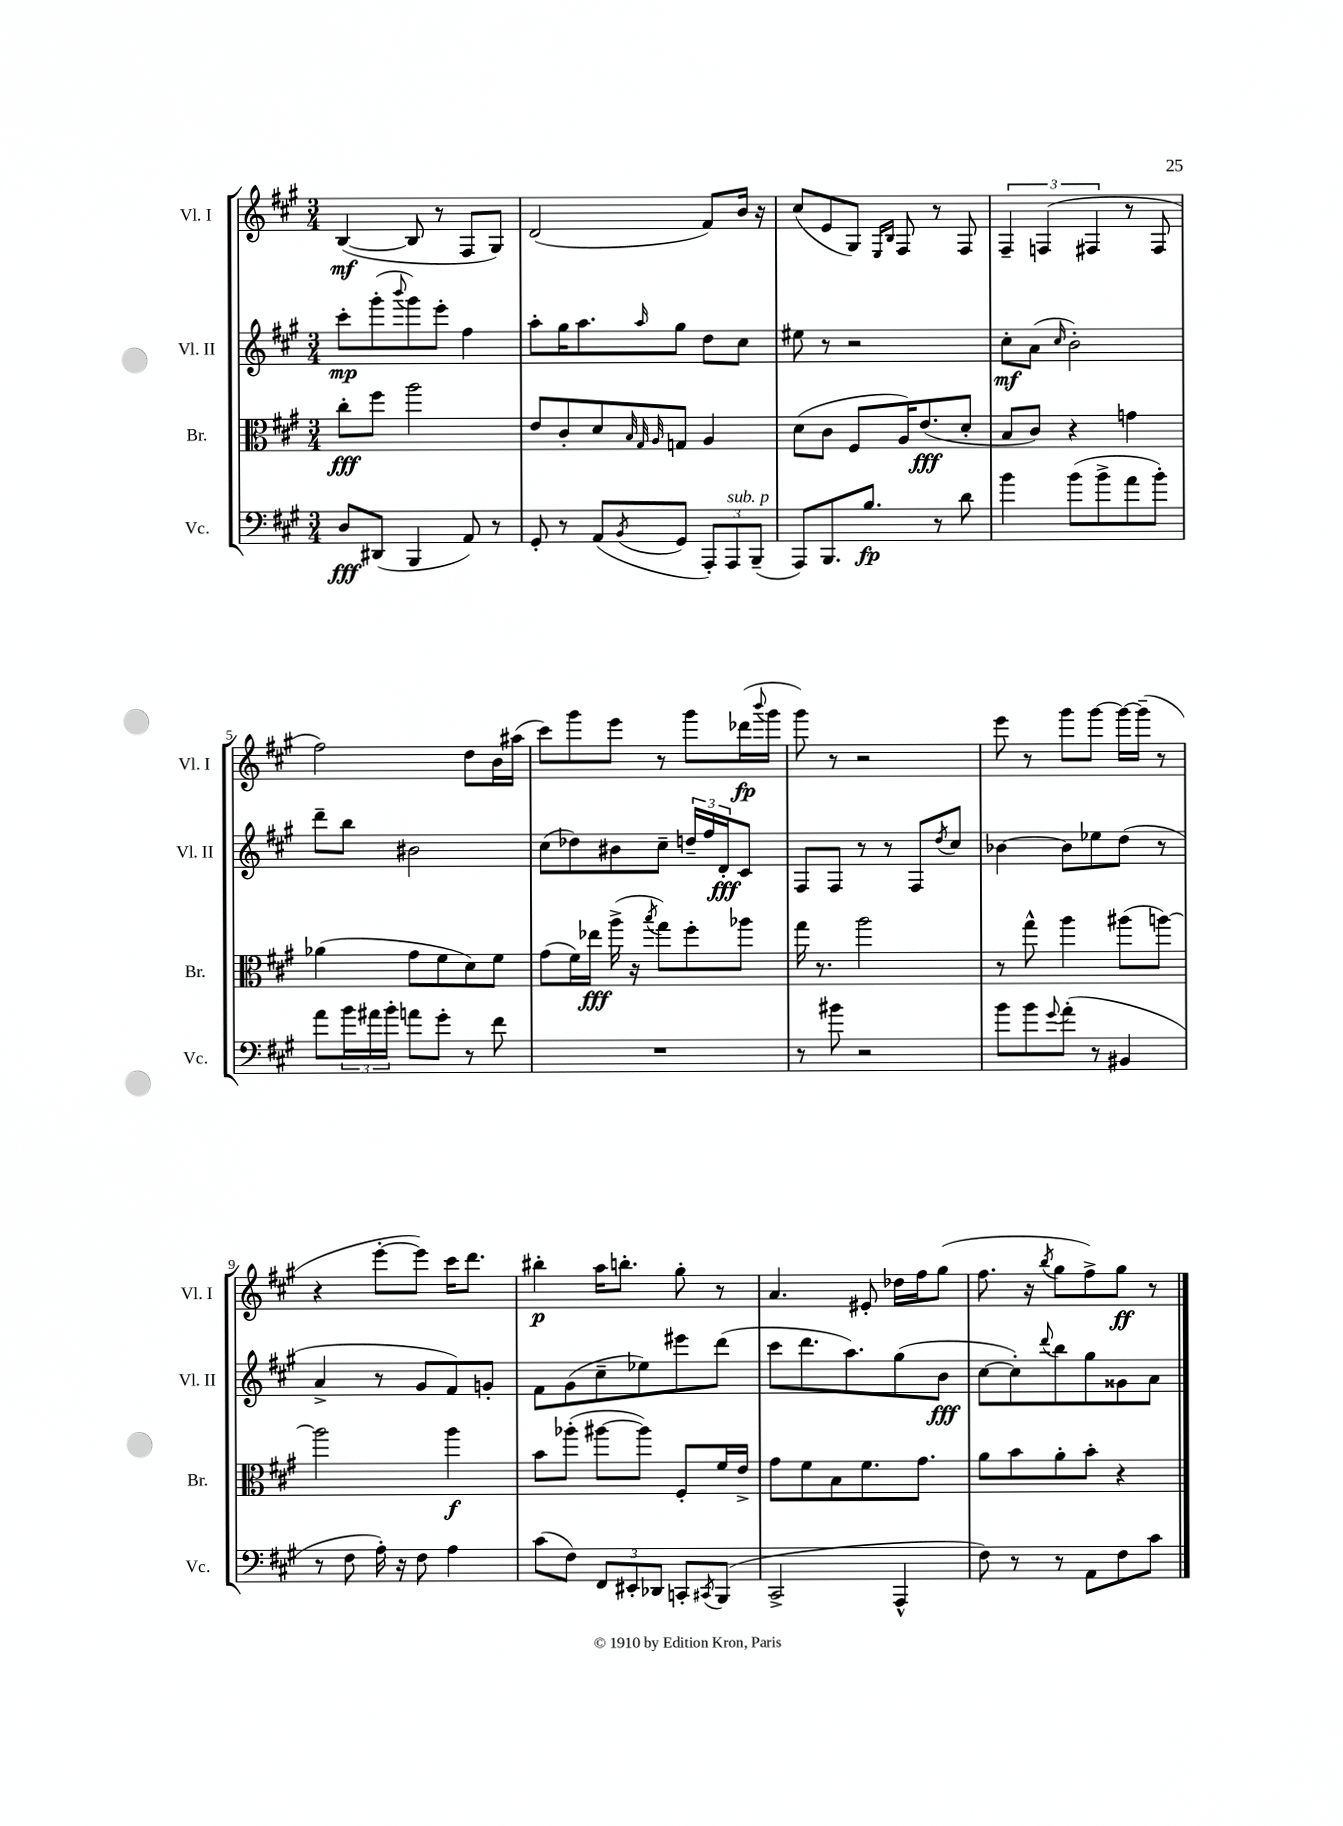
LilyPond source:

<<
\new StaffGroup <<
\new Staff = "s0" \with { instrumentName = "Vl. I" shortInstrumentName = "Vl. I" } {
    \clef treble \key a \major \numericTimeSignature \time 3/4
    b4~\mf( b8 r8 fis8 gis8) |
    d'2( fis'8) b'16 r16 |
    cis''8( e'8 gis8) \grace { e16 b16 } fis8 r8 fis8 |
    \tuplet 3/2 { fis4-- f4( fis4 } r8 fis8 |
    fis''2) d''8 b'16 ais''16( |
    cis'''8) gis'''8 e'''8 r8 gis'''8 des'''16\fp( \appoggiatura { b'''8 } gis'''16 |
    gis'''8) r8 r2 |
    e'''8 r8 gis'''8 gis'''8~ gis'''16~ gis'''16--( r8 |
    r4 e'''8~-. e'''8) cis'''16 d'''8. |
    bis''4-.\p a''16 b''8.-. gis''8-. r8 |
    a'4. eis'8-. des''16 fis''16 gis''8( |
    fis''8. r16 \acciaccatura { b''8 } gis''8 fis''8->) gis''8\ff r8 \bar "|." |
}
\new Staff = "s1" \with { instrumentName = "Vl. II" shortInstrumentName = "Vl. II" } {
    \clef treble \key a \major \numericTimeSignature \time 3/4
    cis'''8-.\mp gis'''8-.( \appoggiatura { b'''8 } gis'''8) e'''8-. fis''4 |
    a''8-. gis''16 a''8. \grace { a''16 } gis''8 d''8 cis''8 |
    eis''8 r8 r2 |
    cis''8-.\mf a'8( \grace { cis''16 } b'2-.) |
    d'''8-- b''8 bis'2 |
    cis''8( des''8) bis'8 cis''8-- \tuplet 3/2 { d''16-- fis''16 d'16-.\fff } cis'8 |
    fis8 fis8 r8 r8 fis8 \acciaccatura { d''8 } cis''8 |
    bes'4~ bes'8 ees''8 d''8( r8 |
    a'4-> r8 gis'8 fis'8) g'8-. |
    fis'8 gis'8( cis''8-- ees''8) eis'''8 d'''8( |
    cis'''8 d'''8. a''8.) gis''8( b'8\fff |
    cis''8~ cis''8-.) \appoggiatura { d'''8 } b''8 gis''8 gisis'8 a'8 \bar "|." |
}
\new Staff = "s2" \with { instrumentName = "Br." shortInstrumentName = "Br." } {
    \clef alto \key a \major \numericTimeSignature \time 3/4
    cis''8-.\fff fis''8 a''2 |
    e'8 cis'8-. d'8 \grace { b32 gis32 a32 } g8 a4 |
    d'8( cis'8 fis8 a16) e'8.\fff( d'8-. |
    b8 cis'8) r4 g'4 |
    aes'4( gis'8 fis'8 d'8) fis'8 |
    gis'8( fis'16) ees''16\fff a''16->( r16 \acciaccatura { b''8 } gis''8) fis''8-. aes''8 |
    gis''16 r8. a''2 |
    r8 gis''8-^ a''4 ais''8( a''8~) |
    a''2 a''4\f |
    b'8 aes''8-.( ais''8~ ais''8) fis8-. fis'16 e'16-> |
    gis'8 fis'8 b8 fis'8. gis'8. |
    a'8 b'8 a'8-. b'8-. r4 \bar "|." |
}
\new Staff = "s3" \with { instrumentName = "Vc." shortInstrumentName = "Vc." } {
    \clef bass \key a \major \numericTimeSignature \time 3/4
    d8\fff dis,8( b,,4 a,8) r8 |
    gis,8-. r8 a,8( \acciaccatura { b,8 } gis,8 \tuplet 3/2 { a,,8-.) a,,8^\markup { \italic "sub. p" } b,,8--( } |
    a,,8) b,,8. b8.\fp r8 d'8 |
    b'4 b'8( b'8-> a'8 b'8-.) |
    a'8 \tuplet 3/2 { b'16 ais'16 b'16-. } a'8 gis'8-. r8 fis'8 |
    R2. |
    r8 bis'8 r2 |
    b'8 b'8 \appoggiatura { gis'8 } a'8-.( r8 bis,4 |
    r8 fis8 a16-.) r16 fis8 a4 |
    cis'8( fis8) \tuplet 3/2 { fis,8 eis,8-. des,8 } c,8-. \acciaccatura { cis,8 } b,,8( |
    cis,2-> a,,4-^ |
    fis8) r8 r8 a,8 fis8 cis'8 \bar "|." |
}
>>
>>
